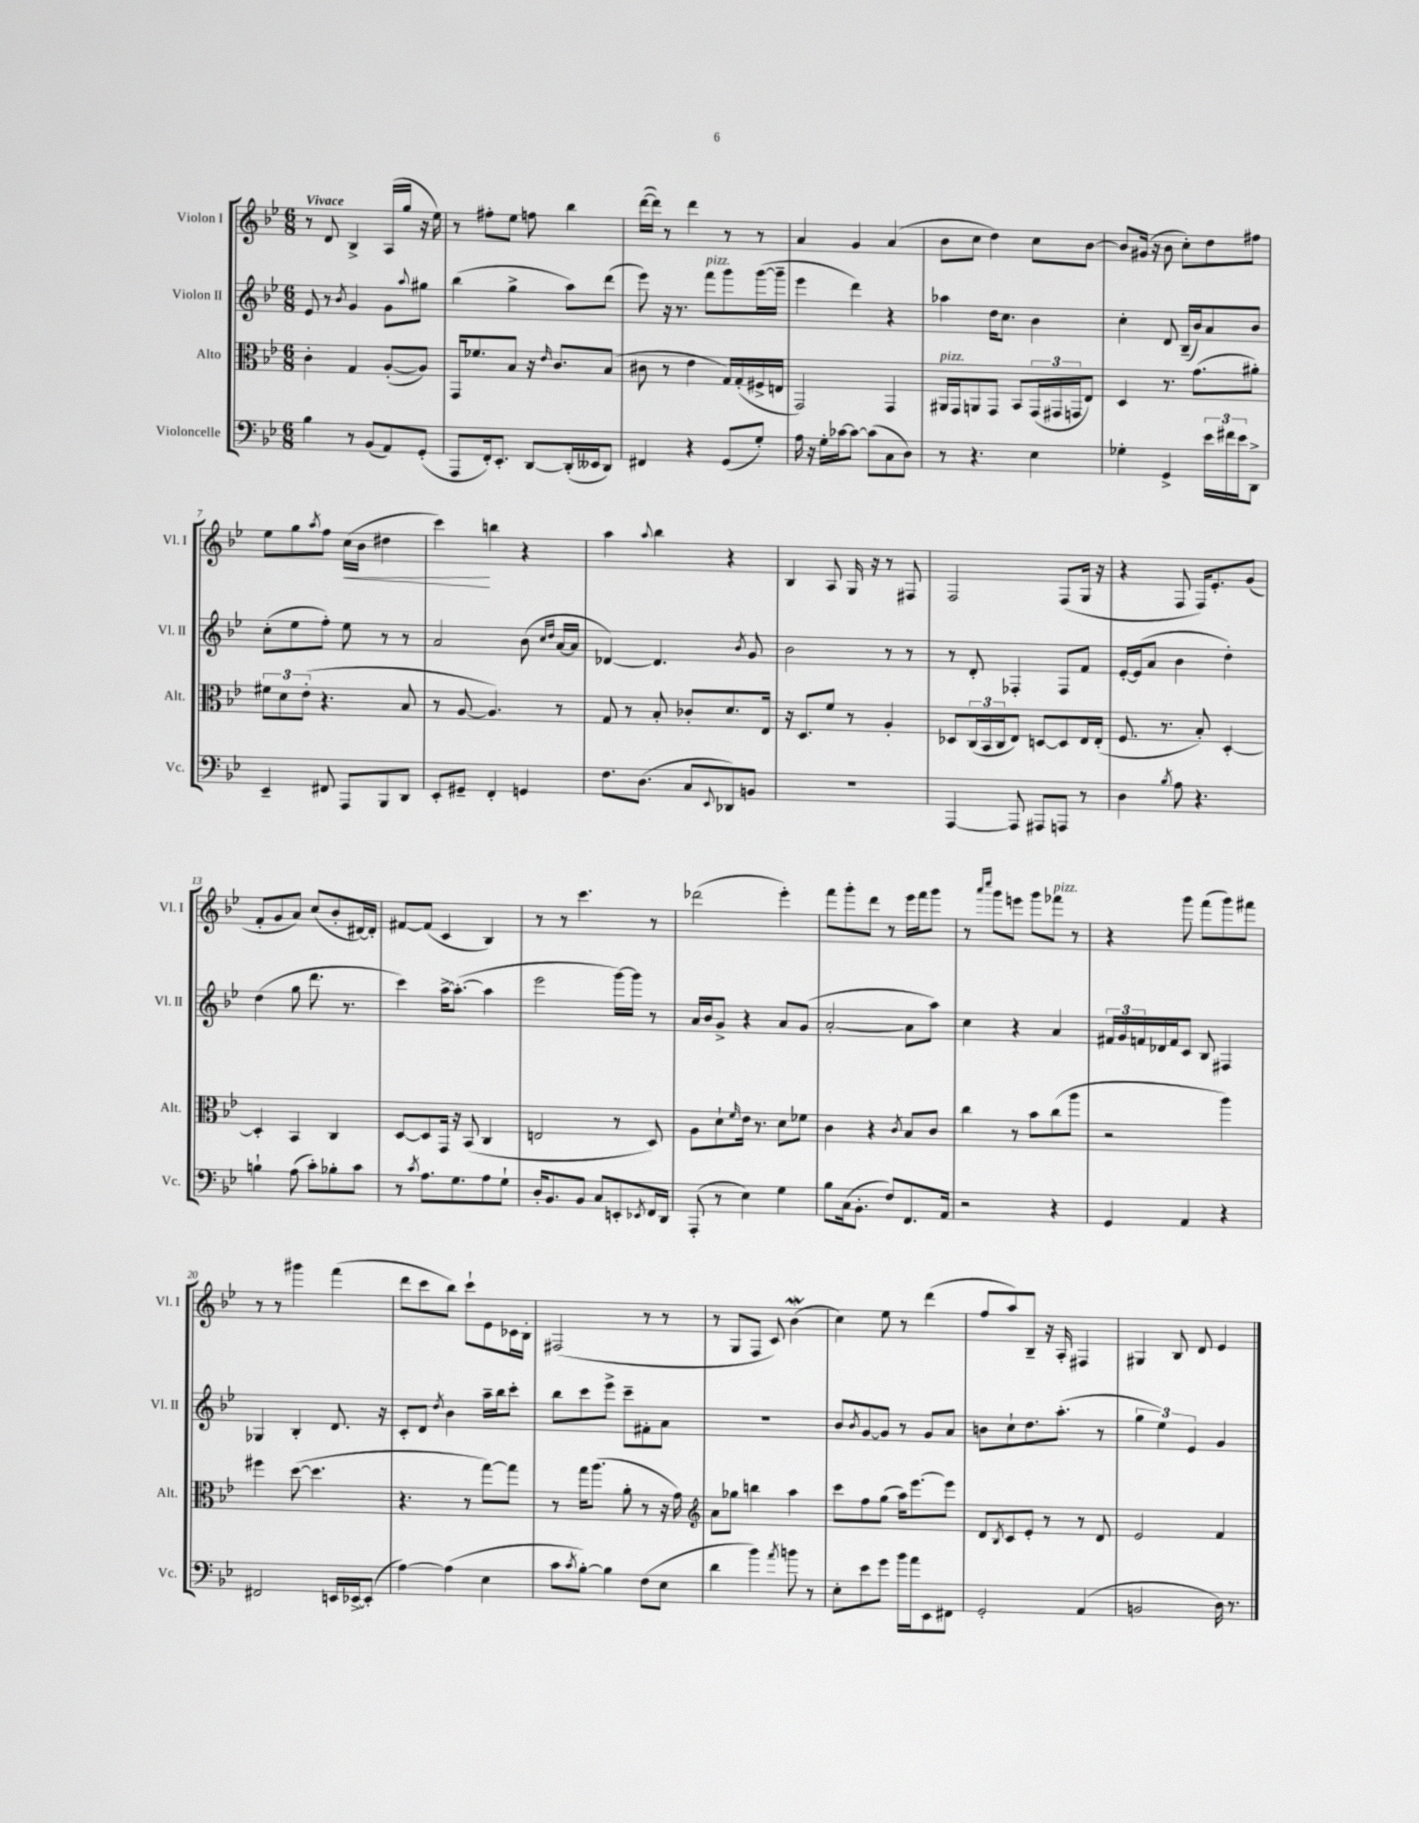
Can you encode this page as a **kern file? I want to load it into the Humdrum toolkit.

**kern	**kern	**kern	**kern
*staff4	*staff3	*staff2	*staff1
*clefF4	*clefC3	*clefG2	*clefG2
*k[b-e-]	*k[b-e-]	*k[b-e-]	*k[b-e-]
*M6/8	*M6/8	*M6/8	*M6/8
4B-	4c'	8e-	8r
.	.	8r	8d
.	.	8qb-	.
8r	4G	4g	4B-^
(8BB-	.	.	.
8AA)	([8A'	8g	(16A
.	.	.	16gg
.	.	8qqaa	.
(8GG'	8A])	8gg#	16r
.	.	.	16ee-)
=	=	=	=
8AAA	16GG	(4bb-	8r
.	8.f-	.	.
16FF')	.	.	8ff#'
8.EE-'	.	.	.
.	8B-	4gg^	8ee-
[8DD	16r	.	8ff
.	16qqe-	.	.
.	8.c	.	.
(16DD']	.	8aa)	4bb-
16EE--	.	.	.
8DD)	(8B-	(8ddd	.
=	=	=	=
4FF#	8c#	8eee-)	([16ddd
.	.	.	16ddd])
.	8r	16r	8r
.	.	8.r	.
4r	4e-	.	4ddd
.	.	8fff	.
(8GG	16G)	8ggg	8r
.	(16G'	.	.
8G')	16F#^	([16ggg	8r
.	16E	16ggg~]	.
=	=	=	=
16A	2GG)	4eee-	4a
16r	.	.	.
16G'	.	.	.
[16c-	.	.	.
8c-_	.	4ddd)	4g
(8c-]	.	.	.
8C	4GG	4r	(4a
8D)	.	.	.
=	=	=	=
8r	16AA#	4aa-	8b-
.	16GG	.	.
4.r	8AA	.	8cc
.	8GG	16dd	4dd)
.	.	8.cc	.
.	8BB-	.	.
4E-	(24GG	4b-	8cc
.	24GG#	.	.
.	24GG	.	.
.	8E-)	.	[8b-
=	=	=	=
4G-'	4D	4cc'	8b-]
.	.	.	(16g#
.	.	.	16r
4GG^	8.r	8d	8b-
.	.	(16B-~	8cc')
.	(8.g	16b-)	.
24e-	.	8a	8dd
24f#	.	.	.
24e-	.	.	.
8DD^	8a#')	8b-	8ff#
=	=	=	=
4EE-~	12f#	(8cc'	8ee-
.	12d	.	.
.	.	8ee-	8gg
.	(12e-'	.	.
.	.	.	8qaa
8FF#	4.r	8ff')	8ff
8AAA	.	8ee-	(16cc
.	.	.	16b-
8BBB-	.	8r	4dd#
8DD	8B-	8r	.
=	=	=	=
8EE-'	8r	2a	4ccc)
8GG#~	[8A	.	.
4FF'	4.A])	.	4bb
4GG	.	(8b-	4r
.	.	16qqcc	.
.	.	16qqdd	.
.	8r	[16a	.
.	.	16a]	.
=	=	=	=
8.F	8G	[4d-)	4aa
.	8r	.	.
(8.D	.	.	.
.	.	.	8qqaa
.	8B-'	4.d-]	4bb-
8C	8c-'	.	.
8qqEE-	.	.	.
8DD-)	8.d	.	4r
.	.	8qb-	.
8BB	.	8g	.
.	16E-	.	.
=	=	=	=
2.r	16r	2b-	4B-
.	8.D	.	.
.	8f	.	8A
.	8r	.	16G
.	.	.	16r
.	4A'	8r	8r
.	.	8r	8F#
=	=	=	=
[4AAA	8D-	8r	2F
.	(24C	8d'	.
.	24BB-	.	.
.	24C	.	.
8AAA]	8E-)	4F-'	.
8AAA#	[8D	.	.
8AAA	8D]	8F-	(8F
8r	16E-	8f	16G
.	(16E-'	.	16r
=	=	=	=
4D	8.F	[16e-'	4r
.	.	(16e-]	.
.	.	8a	.
.	8.r	.	.
8qB-	.	.	.
8A	.	4b-	8F
4.r	8B-')	.	16F)
.	.	.	8.e-'
.	[4D'	4dd')	.
.	.	.	(8g
=	=	=	=
4B`	4D']	(4dd	8f'
.	.	.	8g
(8A	4BB-	8gg	8a)
8c')	.	8.ddd	(8cc
8B-'	4C	.	8b-'
.	.	8.r	.
8c	.	.	[16d#)
.	.	.	16d#']
=	=	=	=
8r	[8D	4ccc)	[8f#
8qc	.	.	.
8.A	8D]	.	(8f#]
.	16GG	[16aa^	4c
8.G	16r	(8.aa'_	.
.	(8BB-	.	.
8A	4C	4aa]	4B-)
8G`	.	.	.
=	=	=	=
16D'	2E	2eee-	8r
8.BB-	.	.	.
.	.	.	8r
8BB-	.	.	4.ccc
8C	.	.	.
8EE'	8r	[16ggg)	.
.	.	16ggg]	.
8qEE-	.	.	.
16FF	8D)	8r	8r
16DD	.	.	.
=	=	=	=
(8AAA'	8A	16a	(2ddd-
.	.	16b-	.
8r	8d`	8g^	.
.	16qqf	.	.
4E-)	16e-	4r	.
.	8.r	.	.
4G	8d	8a	4eee-')
.	8f-	(8g	.
=	=	=	=
8B-	4c	[2a'	8fff
(16C	.	.	8ggg'
8.BB-'	.	.	.
.	4r	.	8ddd
8F)	.	.	8r
.	8qc	.	.
8.FF	8B-	8a]	16eee-
.	.	.	16fff
.	8c	8aa)	8ggg
16AA	.	.	.
=	=	=	=
2r	4cc	4cc	8r
.	.	.	16qqaaa
.	.	.	16qqcccc
.	.	.	8ggg
.	8r	4r	8eee
.	8b-	.	8ggg
4r	(8cc	4a	8fff-
.	8aa	.	8r
=	=	=	=
4GG	2r	24f#	4r
.	.	24g	.
.	.	24f	.
.	.	16d-	.
.	.	16f	.
4AA	.	8c	8ggg
.	.	8B-	(8fff
4r	4aa)	4F#	8ggg)
.	.	.	8fff#
=	=	=	=
2FF#	4ff#	4G-	8r
.	.	.	8r
.	([8dd	4B-'	4ggg#
.	4.dd]	.	.
16EE	.	8.d	(4fff
[16EE-^	.	.	.
(8EE-']	.	.	.
.	.	16r	.
=	=	=	=
[4A)	4.r	8c'	8ddd
.	.	8d	8ccc
.	.	8qdd	.
(4A]	.	4b-	8bb-)
.	8r	.	8ccc`
4E-	[8gg)	16aa~	8e-
.	.	16bb-	.
.	8gg]	8ccc'	16c-
.	.	.	16B-'
=	=	=	=
8c	8r	8bb-	(2F#
8qc	.	.	.
[8B-')	16gg	8ccc	.
.	(8.aa	.	.
4B-]	.	8eee-^	.
.	8a'	8ccc~	.
(8F	8r	8f#'	8r
8E-	16r	8a	8r
.	16g)	.	.
=	=	=	=
*	*clefG2	*	*
4d	8a	2.r	8r
.	8gg-	.	8G
4b-)	4bb	.	8F
.	.	.	8c)
8qa	.	.	.
8b	4aa	.	(4b-
8r	.	.	.
=	=	=	=
8E-'	8ccc	8b-	4cc)
.	.	8qb-	.
8e-	8ff	[8g	.
8g	(8gg	8g]	8ee-
16b-	16aa)	8r	8r
16a	[8.eee-	.	.
8EE-	.	8g	(4ddd
8FF#	8eee-]	8a	.
=	=	=	=
2GG'	8d	8b	8ff
.	8qB-	.	.
.	8c	8cc`	8aa)
.	8e-'	8.dd	8B-~
.	8r	.	16r
.	.	(8.aa'	16A'
(4AA	8r	.	4F#
.	8d	8r	.
=	=	=	=
2BB	2e-	6gg	4G#
.	.	6ee-)	.
.	.	.	8B-
.	.	6e-	.
.	.	.	8d
16D)	4f	4g	4e-
8.r	.	.	.
==	==	==	==
*-	*-	*-	*-
